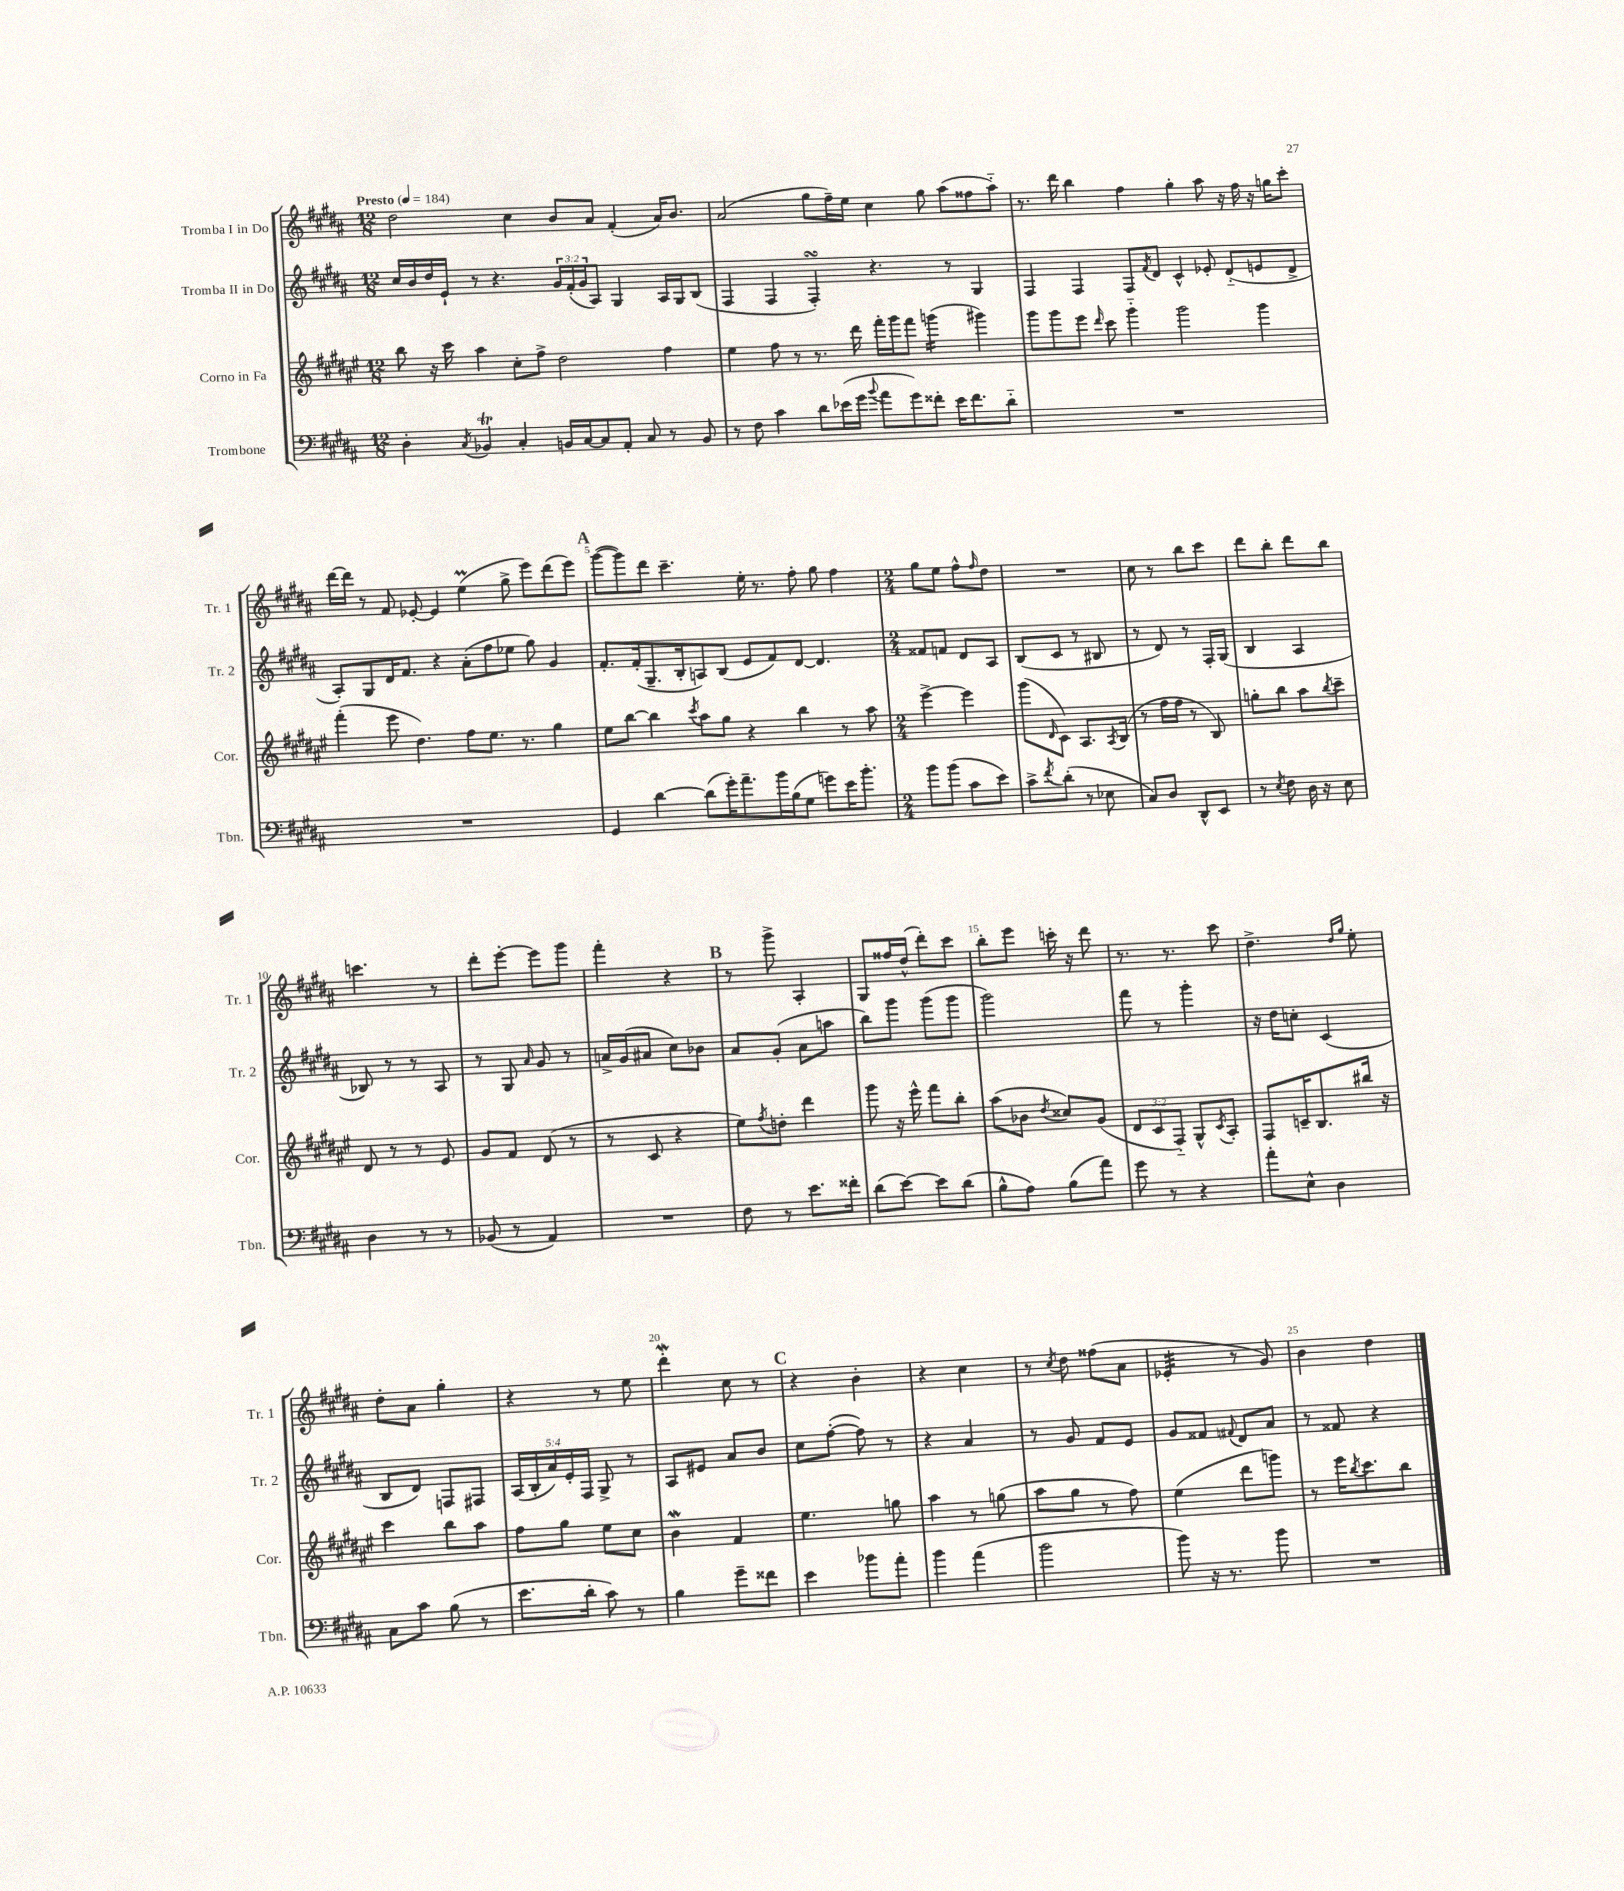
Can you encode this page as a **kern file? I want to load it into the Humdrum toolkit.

**kern	**kern	**kern	**kern
*staff4	*staff3	*staff2	*staff1
*clefF4	*clefG2	*clefG2	*clefG2
*k[f#c#g#d#a#]	*k[f#c#g#d#a#e#]	*k[f#c#g#d#a#]	*k[f#c#g#d#a#]
*M12/8	*M12/8	*M12/8	*M12/8
*MM184	*MM184	*MM184	*MM184
4D#'\	8bb\	16cc#/LL	2dd#\
.	.	16b/	.
.	16r	16dd#/	.
.	16ccc#\	16e`/JJ	.
8qC#/	.	.	.
4BB-/	4aa#\	8r	.
.	.	4.r	.
4C#'/	8cc#'\L	.	4cc#\
.	8ff#^\J	.	.
16BB/LL	2dd#\	24g#/LL	8b/L
.	.	(24f#'/	.
[16C#/J	.	.	.
.	.	24g#/J	.
8C#/]	.	8A#/J)	8a#/J
8AA#'/J	.	4G#/	(4f#'/
8C#/	.	.	.
8r	4ff#\	16A#/LL	16a#/LK)
.	.	16G#/J	8.b/J
8BB/	.	(8B/J	.
=	=	=	=
8r	4ee#\	4F#/	(2a#/
8F#\	.	.	.
4c#\	8ff#\	4F#/	.
.	8r	.	.
8d#\L	8.r	4F#'/)	8gg#\L
(16e-\L	.	.	16ff#~\L)
16g#\JJ	16ddd#\	.	16ee\JJ
8qqb/	.	.	.
8a#\L	16fff#'\LL	4.r	4cc#\
.	16ggg#\J	.	.
8g#\)	8fff#\J	.	.
8f##'\J	(4ggg\	.	8gg#\
16e-\LK	.	8r	(8aa#\L
8.f##\	.	.	.
.	4ggg#\)	4G#/	8ff##\
8d#'~\J	.	.	8aa#'~\J)
=	=	=	=
1.r	8ggg#\L	4F#/	8.r
.	8ggg#\	.	.
.	.	.	16ddd#\
.	8eee#\J	4F#/	4bb\
.	16qqddd#/	.	.
.	8ccc#\	.	.
.	4ggg#'~\	8F#/L	4ff#\
.	.	8qf#/	.
.	.	8d#/J	.
.	2ggg#\	4c#^^/	4gg#'\
.	.	8e-'/	8aa#\
.	.	(8d#'~/L	16r
.	.	.	16ff#\
.	4ggg#\	8e/	16r
.	.	.	16gg\LK
.	.	8d#^/J	8ccc#'\J
=	=	=	=
1.r	(4fff#'\	8A#'/L)	[16ddd#\LL
.	.	.	16ddd#\]JJ
.	.	8G#/	8r
.	8eee#\	16d#/K	8f#/
.	.	8.f#/J	.
.	4.dd#\)	.	[8e-'/
.	.	4r	4e-/]
.	8ff#\L	(8a#'\L	(4ee\
.	8.ee#\J	8ff#\	.
.	.	8ee-\J	8gg#^\
.	8.r	.	.
.	.	8gg#\)	8eee\L)
.	4gg#\	4g#/	(8ddd#\
.	.	.	8eee\J)
=	=	=	=
4GG#/	8ee#\L	8.f#'/L	([8ggg#\L
.	[8bb\J	.	8ggg#\])
.	.	(16f#'/k	.
[4d#\	4bb\]	8.G#~/	8ddd#\J
.	.	.	4.ccc#~\
.	.	16B'/k	.
.	8qccc#/	.	.
(8d#\]L	8aa#\L	8A/)	.
16g#'\K)	8gg#\J	(8B/J	.
8.a#~\	.	.	.
.	4r	8e/L	16ee'\
.	.	.	8.r
16b\L	.	8f#/)	.
(16B\J	.	.	.
8G#\J	4bb\	[8d#/J	8ff#'\
8g\L)	.	4.d#/]	8gg#\
16e\K	8r	.	4ff#\
8.b'\J	.	.	.
.	8aa#\	.	.
=	=	=	=
*M2/4	*M2/4	*M2/4	*M2/4
8b\L	[4eee#^\	8f##/L	8gg#\L
(8b\J	.	8f/J	8ee\J
8c#\L	4eee#\]	8d#/L	8ff#^^\L
.	.	.	16qqff#/
8e\J)	.	8A#/J	8dd#\J
=	=	=	=
8c#^\L	(8ggg#\L	(8B/L	2r
8qf#/	16qqd#/	.	.
(8d#'\J	8c#\J)	8c#/J	.
8r	8.A#/L	8r	.
8E-\	.	8B#/	.
.	8qA#/	.	.
.	(16B/Jk	.	.
=	=	=	=
8C#/L)	8r	8r	8cc#\
8D#/J	16ff#\LL	8d#/)	8r
.	16ff#\JJ	.	.
8DD#^^/L	8r	8r	8bb\L
8EE/J	8B/)	16F#'/LL	8ccc#\J
.	.	(16G#/JJ	.
=	=	=	=
8r	8gg'\L	4B/	8ddd#\L
8qE/	.	.	.
8F#\	8bb\J	.	8bb'\J
16D#\	8aa#\L	4A#/	8ddd#\L
16r	.	.	.
.	8qbb/	.	.
8E\	8ccc#~\J	.	8bb\J
=	=	=	=
4D#\	8d#/	8B-/)	4.ccc\
.	8r	8r	.
8r	8r	8r	.
8r	8e#/	8A#/	8r
=	=	=	=
(8BB-/	8g#/L	8r	8ddd#'\L
8r	8f#/J	8G#/	[8eee'\J
.	.	16qqa#/	.
4AA#/)	(8d#/	8g#/	8eee\]L
.	8r	8r	8ggg#\J
=	=	=	=
2r	8r	16a^/LL	4fff#'\
.	.	(16g#/J	.
.	8c#/	8a#/J	.
.	4r	8cc#\L)	4r
.	.	8b-\J	.
=	=	=	=
8F#\	8ee#\L)	8a#/L	8r
.	8qff#/	.	.
8r	8dd'\J	(8g#'/J	8ggg#^\
8.e\L	4ddd#\	8a#\L	4A#'/
.	.	8aa\J	.
16f##'\Jk	.	.	.
=	=	=	=
(8d#\L	8ggg#\	8bb\L)	8G#/L
[8e\J)	16r	8ggg#\J	16ff##/L
.	16eee#^^\	.	(16dd#^^/JJ
8e\]L	8fff#\L	(8ggg#\L	8ddd#'\L)
(8d#\J	8bb'\J	8ggg#\J	8ccc#\J
=	=	=	=
8B^^\L	(8aa#\L	2ggg#\)	8bb'\L
8A#\J)	8b-\J	.	8eee\J
.	8qdd#/	.	.
(8B\L	8cc##/L)	.	16ccc'\
.	.	.	16r
8a#\J)	(8g#/J	.	8ddd#\
=	=	=	=
8g#\	12d#/L	8fff#\	8.r
.	12c#/	.	.
8r	.	8r	.
.	12F#'~/J)	.	.
.	.	.	8.r
4r	8G#^^/L	4ggg#'\	.
.	8qc#/	.	.
.	8A#'/J	.	8ccc#\
=	=	=	=
8a#'\L	8F#/L	16r	4.dd#^\
.	.	16dd#\LK	.
8E^^\J	16c~/K	8cc'\J	.
.	8.B/	.	.
4D#\	.	(4c#/	.
.	.	.	16qqdd#/LL
.	.	.	16qqgg#/JJ
.	16bb#/Jk	.	8ee'\
.	16r	.	.
=	=	=	=
8C#\L	4ccc#\	8B/L	8dd#'\L
8c#\J	.	8d#/J)	8a#\J
(8B\	8bb\L	8F/L	4gg#'\
8r	8aa#\J	8F#/J	.
=	=	=	=
8.e\L	8ff#\L	(20A#/LL	4r
.	.	20B'/	.
.	.	20a#/)	.
.	8gg#\J	.	.
.	.	20e'/	.
16d#'\Jk	.	.	.
.	.	20F#/JJ	.
8c#\)	8ee#\L	8G#^/	8r
8r	8cc#\J	8r	8ee\
=	=	=	=
4B\	4b\	8A#/L	4ddd#'\
.	.	8e#/J	.
8g#~\L	4f#/	8a#/L	8cc#\
8f##\J	.	8b/J	8r
=	=	=	=
4e\	4.ee#\	8cc#\L	4r
.	.	([8ff#'\J	.
8b-\L	.	8ff#\])	4b'\
8a#'\J	8gg\	8r	.
=	=	=	=
4b\	4aa#\	4r	4r
(4a#\	8r	4a#/	4cc#\
.	(8gg\	.	.
=	=	=	=
2b\	8aa#\L	8r	8r
.	.	.	8qcc#/
.	8gg#\J	8g#/	8dd#\
.	8r	8f#/L	(8ff##\L
.	8ff#\)	8e/J	8a#\J
=	=	=	=
8b\)	(4ee#\	8g#/L	4e-'/
16r	.	8f##/J	.
8.r	.	.	.
.	.	8qqf#/	.
.	8ddd#\L	8d#/L	8r
8b\	8ggg\J)	8a#/J	8g#/)
=	=	=	=
2r	8r	8r	4b\
.	16eee#\LK	8f##/	.
.	8qbb/	.	.
.	8.ccc#\	.	.
.	.	4r	4dd#\
.	8bb\J	.	.
==	==	==	==
*-	*-	*-	*-
